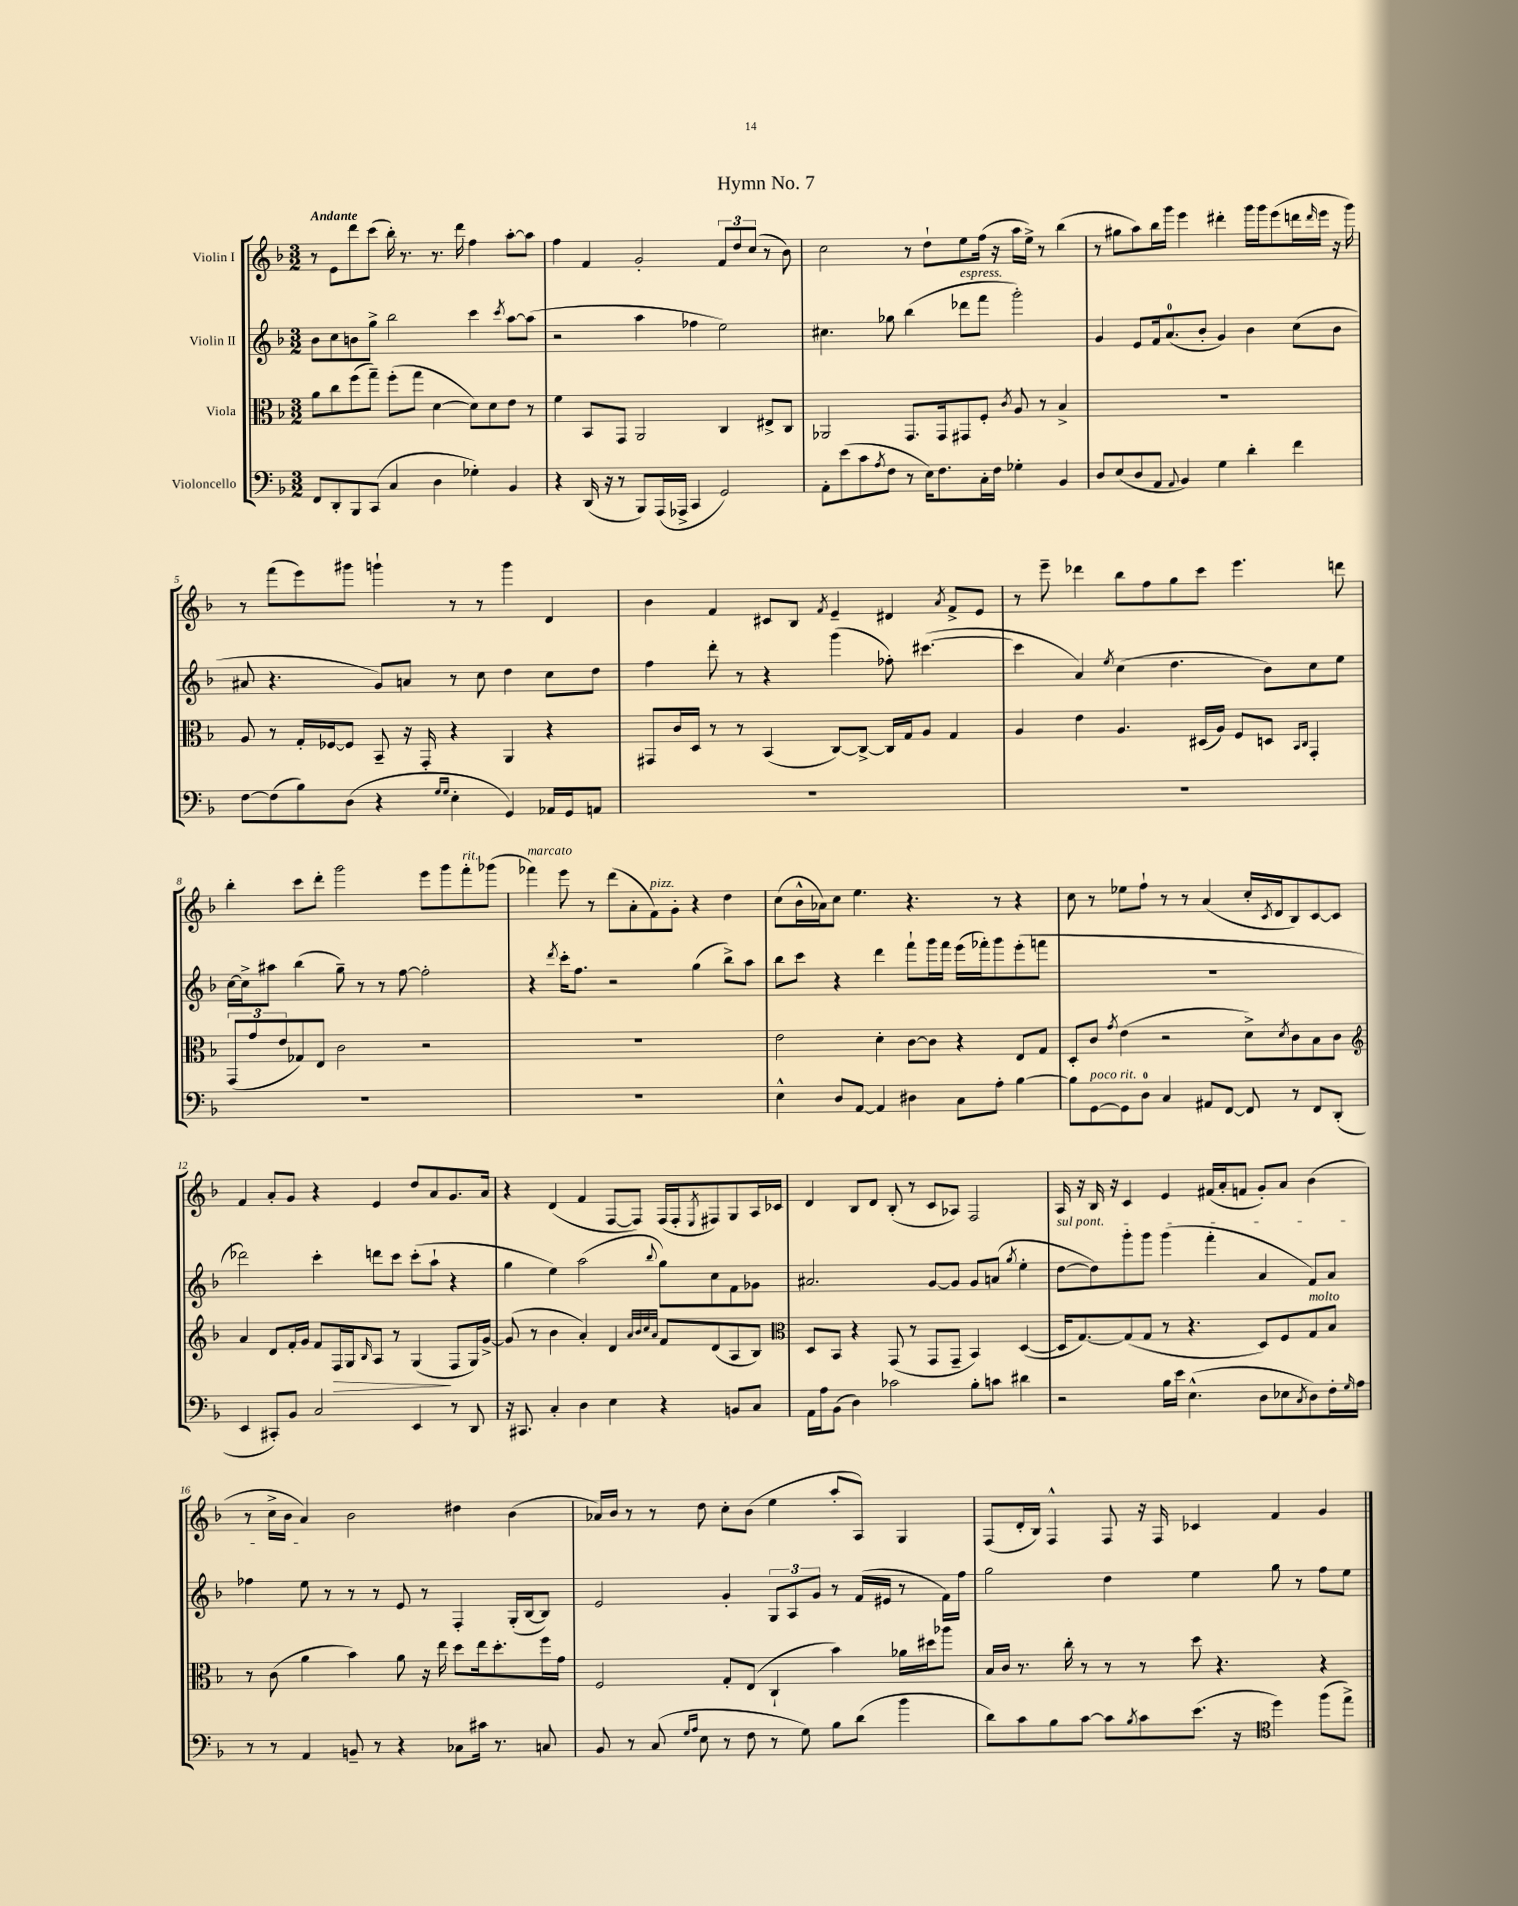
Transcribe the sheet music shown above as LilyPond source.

\header { title = "Hymn No. 7" }
<<
\new StaffGroup <<
\new Staff = "s0" \with { instrumentName = "Violin I" } {
    \clef treble \key f \major \numericTimeSignature \time 3/2 \tempo "Andante"
    r8 e'8 d'''8 c'''8( bes''16-.) r8. r8. d'''16 f''4 a''8~-. a''8 |
    f''4 f'4 g'2-. \tuplet 3/2 { f'8 d''8 c''8( } r8 bes'8) |
    c''2 r8 d''8-! e''8 f''16( r16 a''16 e''16->) r8 bes''4( |
    r8 gis''8 a''8) bes''16 g'''16 e'''4 dis'''4-. g'''16 g'''16 e'''8( d'''16 \grace { d'''16 } e'''16 r16 g'''16) |
    r8 f'''8( e'''8) gis'''8 g'''4-! r8 r8 g'''4 d'4 |
    bes'4 f'4 cis'8 bes8 \acciaccatura { f'8 } e'4-- dis'4 \acciaccatura { a'8 } f'8-> e'8 |
    r8 e'''8-- des'''4 bes''8 f''8 g''8 c'''8 e'''4. d'''8 |
    bes''4-. c'''8 d'''8-. g'''2 e'''8 g'''8 f'''8-.^\markup { \italic "rit." } ges'''8( |
    fes'''4^\markup { \italic "marcato" }) e'''8 r8 d'''8( a'8-. f'8^\markup { \italic "pizz." }) g'8-. r4 d''4 |
    c''8( bes'16-^ aes'16) c''8 e''4. r4. r8 r4 |
    c''8 r8 ees''8 f''8-! r8 r8 a'4( c''16-. \acciaccatura { c'8 } d'16 bes8) c'8~ c'8 |
    f'4 a'8-. g'8 r4 e'4 d''8 a'8 g'8. a'16 |
    r4 d'4( f'4 f8~ f8) f16( f16-. \acciaccatura { e8 } fis8) g8 a16 ces'16 |
    d'4 bes8 d'8 bes8-.( r8 c'8 aes8) f2 |
    a16 r16 bes16 r16 c'4 e'4 fis'16( a'16-. f'8 g'8-.) a'8 bes'4( |
    r8 c''16-> bes'16 a'4) bes'2 dis''4 bes'4( |
    aes'16) bes'16 r8 r8 d''8 c''8-. bes'8( e''4 a''8-. a8) g4 |
    f8( d'16-. bes16) f4-^ f8 r16 f16 ces'4 f'4 g'4 \bar "|." |
}
\new Staff = "s1" \with { instrumentName = "Violin II" } {
    \clef treble \key f \major \numericTimeSignature \time 3/2
    bes'8 c''8 b'8 g''8-> bes''2 c'''4 \acciaccatura { c'''8 } a''8~ a''8( |
    r2 a''4 fes''4 e''2) |
    cis''4. ges''8 bes''4( des'''8^\markup { \italic "espress." } f'''8 g'''2-.) |
    g'4 e'8 f'16 a'8.-0( bes'8-. g'4) bes'4 c''8( bes'8 |
    ais'8 r4. g'8) a'8 r8 c''8 d''4 c''8 d''8 |
    f''4 d'''8-. r8 r4 g'''4( fes''8-.) cis'''4.~( |
    cis'''4 a'4) \acciaccatura { e''8 } c''4( d''4. bes'8) c''8 e''8 |
    c''16~ c''16-> ais''8 bes''4( g''8--) r8 r8 f''8~ f''2-. |
    r4 \acciaccatura { d'''8 } c'''16-. f''8. r2 g''4( bes''8->) a''8 |
    bes''8 c'''8 r4 d'''4 f'''8-! g'''16 f'''16 e'''16( fes'''16-.) g'''8 e'''8-.( f'''8 |
    R1. |
    des'''2) c'''4-. d'''8 c'''8 c'''8-.( a''8-! r4 |
    g''4 e''4) a''2( \appoggiatura { bes''8 } g''8) c''8 f'8 ges'8 |
    ais'2. g'8~ g'8 g'8 a'8( \acciaccatura { g''8 } e''4-. |
    \once \override TextSpanner.bound-details.left.text = \markup { \italic "sul pont." } d''8~\startTextSpan d''8) g'''8-. g'''8 g'''4( f'''4-. a'4 f'8) a'8 |
    fes''4 e''8\stopTextSpan r8 r8 r8 e'8 r8 f4-. g16-.( bes16~ bes8) |
    e'2 g'4-. \tuplet 3/2 { g8 a8 g'8 } r8 f'16( eis'16 r8 f'16) f''16 |
    g''2 d''4 e''4 g''8 r8 f''8 e''8 \bar "|." |
}
\new Staff = "s2" \with { instrumentName = "Viola" } {
    \clef alto \key f \major \numericTimeSignature \time 3/2
    a'8 c''8 f''8( g''8--) f''8-.( g''8 d'4~ d'8) d'8 e'8 r8 |
    f'4 bes,8 g,8 a,2 c4 eis8-> c8 |
    aes,2 g,8. g,16 gis,8 f8-. \acciaccatura { c'8 } a8 r8 bes4-> |
    R1. |
    a8 r8 g16-. fes16~ fes8 bes,8-- r16 g,16-. r4 a,4 r4 |
    gis,8 c'16 d16 r8 r8 bes,4( c8~) c8~-> c16 g16 a8 g4 |
    a4 e'4 a4. dis16( a16) f8 d8 \grace { bes,16 c16 } g,4-. |
    \tuplet 3/2 { g,8( g'8 e'8 } ges8) e8 c'2 r2 |
    R1. |
    e'2 d'4-. c'8~ c'8 r4 e8 g8 |
    d8-. c'8 \acciaccatura { g'8 } e'4( r2 d'8->) \acciaccatura { d'8 } c'8 bes8 c'8 |
    \clef treble a'4 d'8 f'16-. g'16 f'8 f16\> g16 \grace { bes16 } a8 r8 g4\!( f8 g16) g'16~-> |
    g'8( r8 bes'4 a'4-.) d'4 \grace { a'32 bes'32 c''32 a'32 } f'8 d'8( a8 bes8) |
    \clef alto d8 bes,8 r4 g,8( r8 g,8 g,8-- bes,4) d4~( |
    d16 g8.~) g8( g8 r8 r4. d8) f8 g8^\markup { \italic "molto" } bes8 |
    r8 c'8( a'4 bes'4) a'8 r16 e''16 d''8 e''16 d''8.-. f''16 g'16 |
    f2 g8-. e8( c4-! bes'4) aes'16 dis''16 aes''8 |
    bes16 c'16 r8. c''16-. r8 r8 r8 d''8 r4. r4 \bar "|." |
}
\new Staff = "s3" \with { instrumentName = "Violoncello" } {
    \clef bass \key f \major \numericTimeSignature \time 3/2
    f,8 d,8-. bes,,8 c,8( c4 d4 ges4-.) bes,4 |
    r4 d,16( r16 r8 bes,,8) a,,16( aes,,16-> c,4 g,2) |
    a,8-. e'8( c'8 \acciaccatura { a8 } f8 r8 e16) f8. c16-. f16 ges4-. bes,4 |
    d8 e8( d8 a,8 \appoggiatura { a,8 } bes,4) g4 d'4-. f'4 |
    f8~ f8( bes8) d8( r4 \grace { g16 g16 } e4-. g,4) aes,16 g,16 a,8 |
    R1. |
    R1. |
    R1. |
    R1. |
    e4-^ d8 a,8~ a,4 dis4 c8 a8-. bes4~ |
    bes8 g,8~^\markup { \italic "poco rit." } g,8 d8-0 c4 ais,8 f,8~ f,8 r8 f,8 d,8-.( |
    e,4 cis,8-.) bes,8 c2 e,4 r8 d,8 |
    r16 cis,8. c4-. d4 e4 r4 b,8 c8 |
    a,16 a16 bes,8( d4) ces'2 bes8-. c'8 dis'4 |
    r2 bes16 e'16 e4.-^( d8 ees8 \acciaccatura { c8 } d8) f16-. \grace { g16 } a16 |
    r8 r8 a,4 b,8-- r8 r4 ces8 cis'16 r8. c8 |
    bes,8 r8 c8( \grace { g16 a16 } e8 r8 f8 r8 g8) bes8 d'8( bes'4 |
    d'8) c'8 bes8 c'8~ c'8 \acciaccatura { bes8 } c'8 e'8.( r16 \clef tenor d''4) f''8( e''8->) \bar "|." |
}
>>
>>
